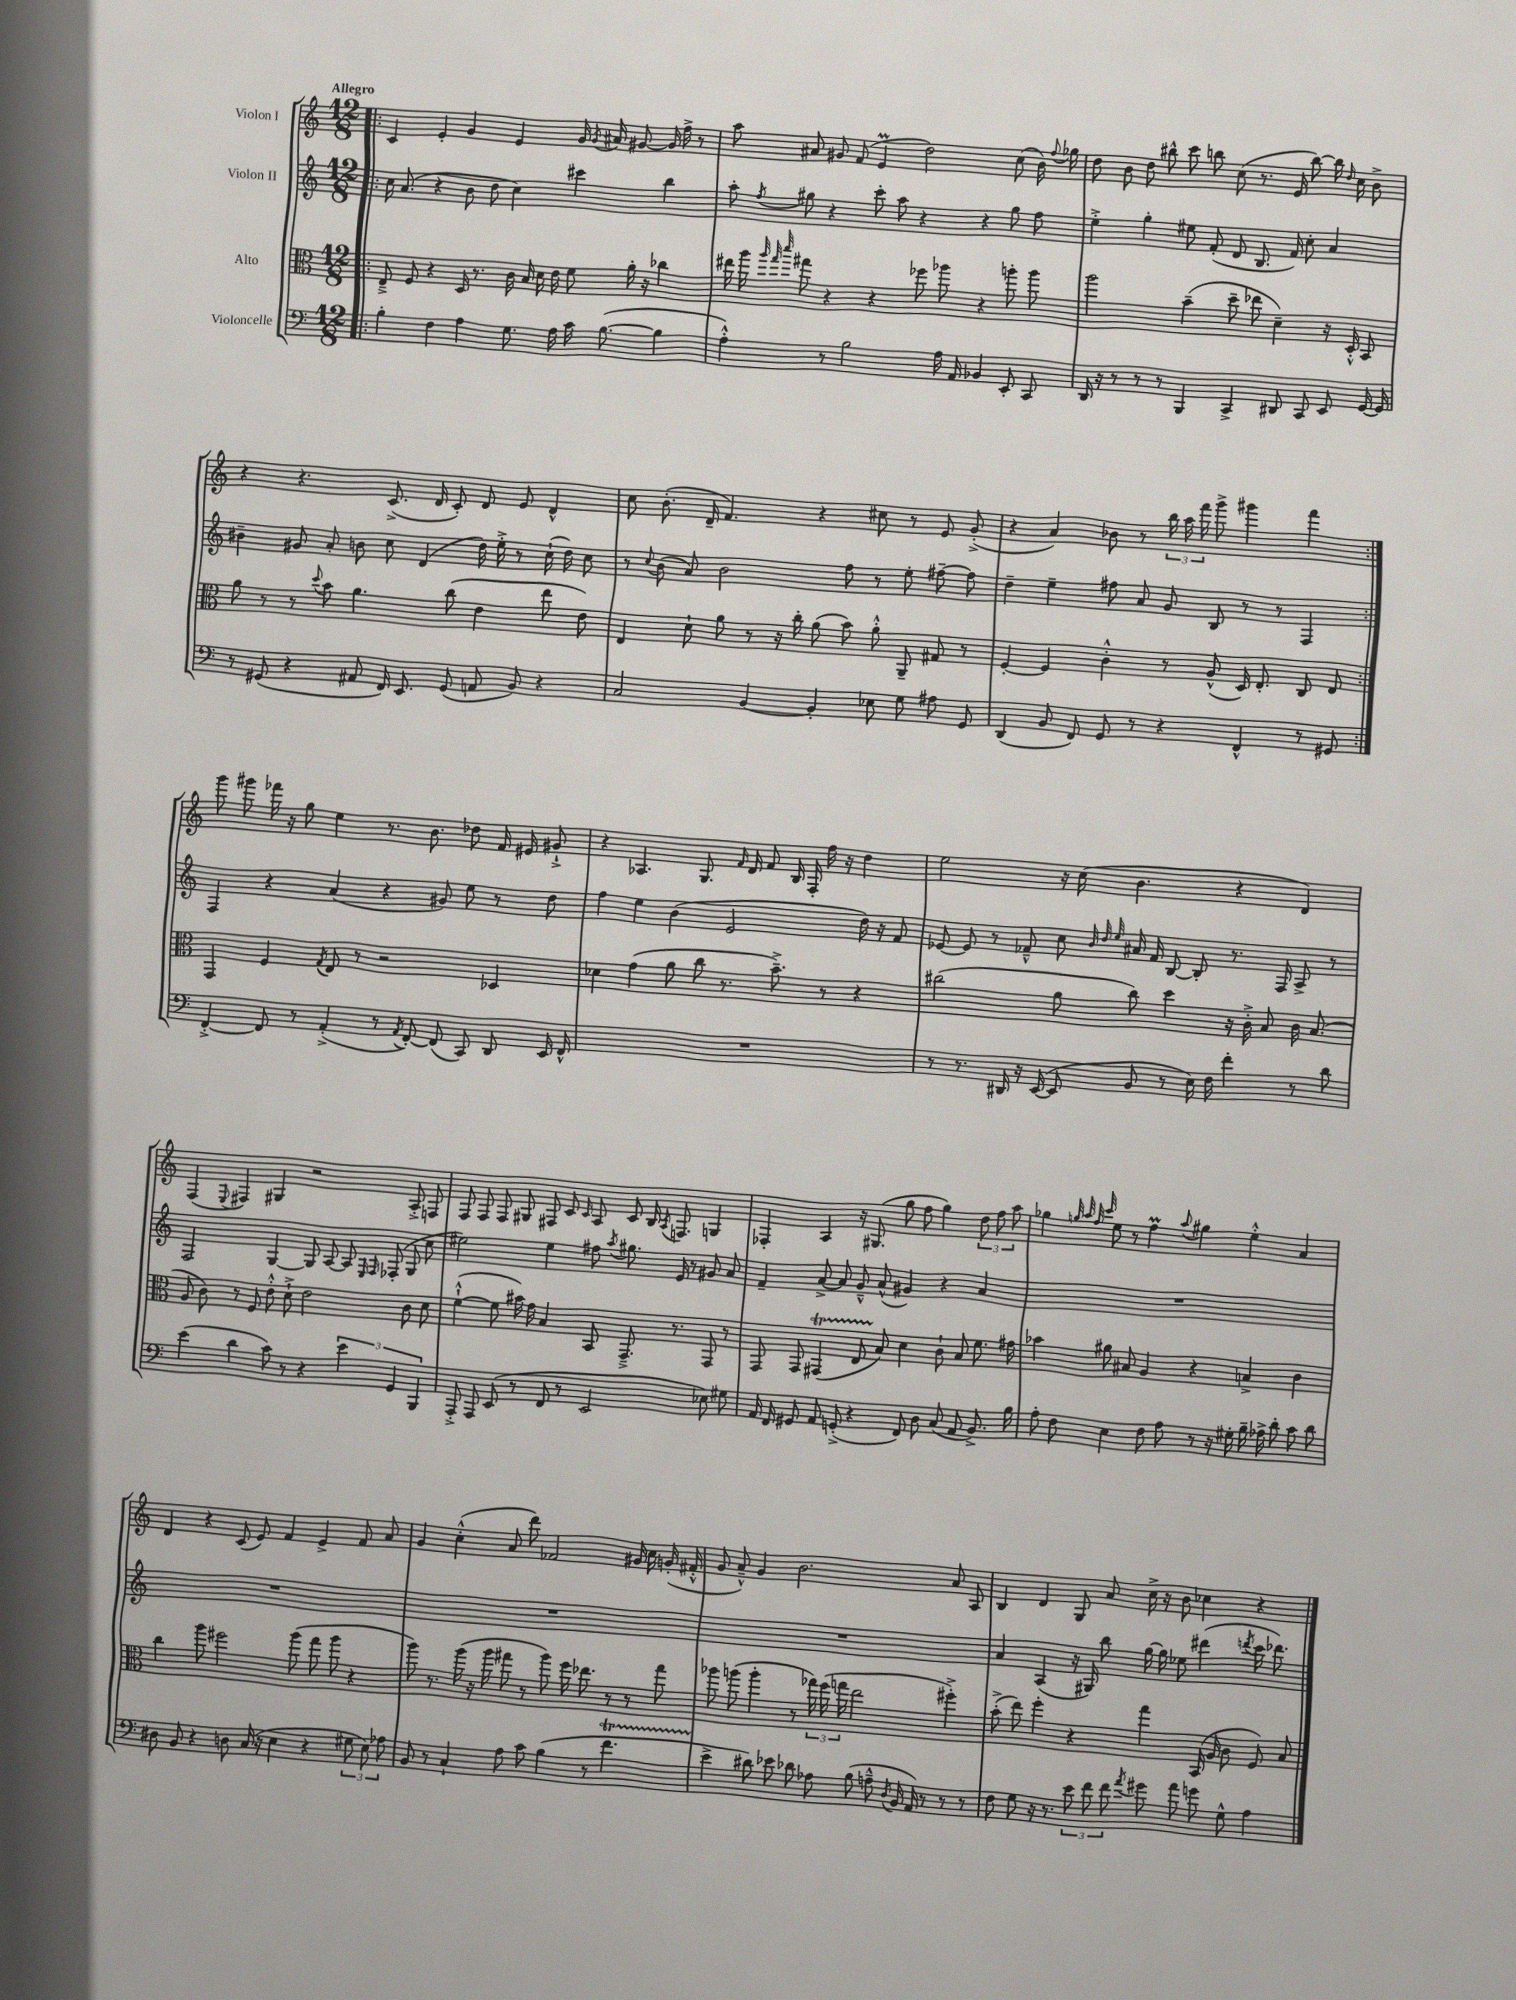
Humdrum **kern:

**kern	**kern	**kern	**kern
*part4	*part3	*part2	*part1
*staff4	*staff3	*staff2	*staff1
*I"Violoncelle	*I"Alto	*I"Violon II	*I"Violon I
*clefF4	*clefC3	*clefG2	*clefG2
*k[]	*k[]	*k[]	*k[]
*M12/8	*M12/8	*M12/8	*M12/8
=1!|:	=1!|:	=1!|:	=1!|:
!	!	!	!LO:TX:a:B:t=Allegro
4B'\	8E~^/	16cc\	4c/
.	.	(8.a/	.
.	8F/	.	.
4F\	4r	4r	4e'/
4A\	16D/	8b\	4g/
.	8.r	.	.
.	.	8dd\	.
8.G\	16c\	4cc\)	4e/
.	16B/	.	.
.	16d\	.	.
16A\	16e\	.	.
16c\	8f\	4ccc#X\	16g/
.	.	.	8qg/
([8.B\	.	.	16a#X/
.	16a'\	.	[8g#X/
.	16r	.	.
4B\]	4cc-X\	4bb\	16g#/]
.	.	.	16ff^\
.	.	.	8r
=2	=2	=2	=2
4A'^^\)	16ee#X\	8aa'\	8aa\
.	16aa\	.	.
.	32qqaa/	.	.
.	32qqgg/	.	.
.	32qqddd/	8qff/	.
.	8gg#X\	8gg#X\	8a#X/
8r	4r	4r	8g#X/
2B\	.	.	(8f/
.	4r	8ccc'\	4em/
.	.	8aa\	.
.	8ff-X\	4r	2dd\)
16A\	8aa-X\	.	.
16AA/	.	.	.
4BB-X/	4r	4r	.
8EE'/	8aan'\	8gg#\	(8cc\
8CC/	8aa\	8ff\	16b\)
.	.	.	8qqff/
.	.	.	16gg-X\
=3	=3	=3	=3
16DD/	2aa\	4ee'^\	8dd\
16r	.	.	.
8r	.	.	8b\
8r	.	4gg'\	8dd\
8r	.	.	8bb#X^^\
4BBB/	(4b~\	8ee#X\	8ccc\
.	.	(8f'/	8bbn\
4CC^/	8dd~\	8d/	(8cc\
.	8ee-X\	8.B/	8.r
8DD#X/	4d~\)	.	.
.	.	16f/)	16e/
8CC/	.	8cc'\	[8bb\)
8EE/	16r	4a/	16bb\]
.	.	.	16qqdd/
.	16D'^^/	.	16cc\
[16GG/	8BB/	.	8b^\
16GG/]	.	.	.
!!LO:LB:g=z
=4	=4	=4	=4
8r	8a\	4b#X~\	4r
(8GG#X/	8r	.	.
4r	8r	8g#X/	4.r
.	8qqdd/	.	.
.	8b\	8a'/	.
8AA#X/	4.a\	8bn\	.
16FF/)	.	8cc\	(8.c^/
8.EE/	.	.	.
.	.	(4d/	.
.	.	.	16d/
(8GG#/	(8cc\	.	8c'/)
8AAn/	4e\	16dd\)	8d/
.	.	16ee'^\	.
8BB/)	.	8r	8e/
4r	8ee\	(16cc`\	4d^^/
.	.	16dd\)	.
.	8e\)	8cc\	.
=5	=5	=5	=5
2C/	4E/	8r	8cc\
.	.	8qqcc/	.
.	.	(8b\	(8.b'\
.	8d`\	8a/)	.
.	.	.	16d~/
.	8a\	2b\	4.f/)
[4BB/	8r	.	.
.	16r	.	.
.	16cc'\	.	.
4BB'/]	(8a\	.	4r
.	8b\)	8ff\	.
8E-X\	8a'^^\	8r	8cc#X\
8G\	8AA~/	8ee'\	8r
8A#X\	8G#X/	[8ff#X~\	8e/
8GG/	8r	8ff#\]	(8g'^/
=6	=6	=6	=6
(4DD/	[4F'/	4dd~\	4r
8BB/	4F/]	4ee~\	4a/)
8FF/)	.	.	.
8GG/	4c'^^\	8ff#X\	8b-X\
8r	.	8a/	8r
4r	8r	8g/	24bb\
.	.	.	24aa\
.	.	.	24fff\
.	(8A^^/	8B/	8ggg^\
4FF^^/	16D/)	8r	4ggg#X\
.	8.E'/	.	.
.	.	8r	.
8r	8C/	4F/	4fff\
8GG#X/	8E/	.	.
!!LO:LB:g=z
=7:|!	=7:|!	=7:|!	=7:|!
[4FF'^/	4GG/	4F/	8ggg\
.	.	.	8ggg#X\
8FF/]	4F/	4r	16fff-X\
.	.	.	16r
8r	.	.	8gg\
.	8qG/	.	.
(4AA'^/	8E/	(4a/	4ee\
.	8r	.	.
8r	2r	4r	8.r
8qAA/	.	.	.
[8FF'/)	.	.	.
.	.	.	8.b\
(8FF/]	.	8g#X/)	.
8CC/)	.	8ee\	8dd-X\
8DD/	4D-X/	8r	16f/
.	.	.	16e#X/
16EE/	.	8dd\	8g#X`^/
16FF^^/	.	.	.
=8	=8	=8	=8
1.r	4d-X\	4ff\	4r
.	(4g\	4ee\	4.A-X/
.	8a\	(4b\	.
.	8cc\	.	8.G/
.	8.r	2e/	.
.	.	.	16qqf/
.	.	.	16d/
.	.	.	8f/
.	8.b~^\)	.	.
.	.	.	16B/
.	.	.	16F'/
.	8r	.	16ff\
.	.	.	16r
.	4r	16dd\)	4dd\
.	.	16r	.
.	.	8f/	.
=9	=9	=9	=9
8r	(2cc#X\	[8e-X/	2ee\
8.r	.	8e-/]	.
.	.	8r	.
16DD#X/	.	.	.
16r	.	8f-X~^^/	.
([16EE/	.	.	.
8EE/]	8a\	8cc\	16r
.	.	.	(16cc\
.	.	32qqb/	.
.	.	32qqdd/	.
.	.	32qqee/	.
8BB/	8cc#\)	16a#X/	4.b\
.	.	16f-/	.
8r	4dd\	[8B/	.
16E\)	.	8B'/]	.
16F\	.	.	.
4f'\	16r	8.r	4r
.	16c'^\	.	.
.	8B/	.	.
.	.	16F/	.
8r	16c\	8A^/	4d/)
.	(8.B/	.	.
8d\	.	8r	.
!!LO:LB:g=z
=10	=10	=10	=10
(4e\	8A/	2F/	(4F/
.	8c\)	.	.
.	.	.	8qqE/
4d\	8r	.	4F#X/)
.	8F/	.	.
8c\)	8e'^^\	[4G/	4G#X/
8r	8d`^\	.	.
4r	2e\	8G/]	2r
.	.	[8A/	.
6e\	.	8A/]	.
.	.	16qqE/	.
.	.	16qqF/	.
.	.	(8F-X'/	.
6GG/	.	.	.
.	8c\	8G/	8A'^/
6BBB/	.	.	.
.	8d\	8cc\	8Fn/
=11	=11	=11	=11
8AAA'^/	([4f`^^\	2ee#X\)	8F/
8AAA/	.	.	8F/
(8EE/	8f\]	.	8F/
8r	16b#X\)	.	8G#X/
.	16g\	.	.
8FF/	4B/	4ee#\	8F#X/
8r	.	.	8c/
.	.	.	16qqc/
2EE/	8BB/	8ff#X\	8A/
.	.	8qaa/	.
.	8.GG~^/	8.gg#X\	8c/
.	.	.	16B/
.	.	.	8qA/
.	8.r	16e/	8.Fn/
.	.	8r	.
8E-X\)	8GG/	8g#X/	4Gn/
8G#X\	8r	8a/	.
=12	=12	=12	=12
16AA/	8GG/	4f~/	4F-X'/
16FF/	.	.	.
8GG#X/	8GG/	.	.
8AA/	(4GG#Xt/	[8a^/	4A/
(8GGn'^/	.	8a/]	.
4r	8ETTT/	8g~^^/	16r
.	.	.	(8.G#X/
.	8B/)	(8a^^/	.
8FF/)	4d\	4g#X/)	8gg\
8D\	.	.	8ff\
(8C/	8c`\	4r	4gg\)
8AA/	8B/	.	.
8.BB^/)	8.f\	4a/	12dd\
.	.	.	12ff\
.	.	.	12aa\
16B\	16g#X\	.	.
=13	=13	=13	=13
8A'\	4b-X\	1.r	4gg-X\
8F\	.	.	.
.	.	.	32qqggn/
.	.	.	32qqaa/
.	.	.	32qqff/
.	.	.	32qqccc/
4E\	8a#X\	.	8ee\
.	8B#X/	.	8r
8F\	4A/	.	4ffM\
8A\	.	.	.
.	.	.	8qqaa/
8r	4r	.	4gg#X\
16r	.	.	.
16G#X'\	.	.	.
16B~\	4Bn^/	.	4ee'^^\
16A-X^\	.	.	.
8d'\	.	.	.
8c\	4c\	.	4a/
8d\	.	.	.
!!LO:LB:g=z
=14	=14	=14	=14
8D#X\	4cc\	1.r	4d/
8BB/	.	.	.
4r	8aa\	.	4r
.	2ff#X\	.	.
8Dn\	.	.	(8c/
(16C/	.	.	8e/)
16r	.	.	.
4E\	.	.	4f/
.	(8aa\	.	.
4r	8gg\	.	4e^/
.	8aa\	.	.
12G#X\	4r	.	8f/
12E\)	.	.	.
.	.	.	8a/
12A-X\	.	.	.
=15	=15	=15	=15
8BB/	8aa\)	1.r	4g/
8r	8.r	.	.
4C`/	.	.	(4cc'^^\
.	(16aa\	.	.
.	16r	.	.
.	16aa\	.	.
8A\	8gg#X\	.	8a/
8c\	8r	.	8ddd\)
(4B\	8aa\)	.	2f-X/
.	16ff\	.	.
.	8.ee-X\	.	.
8r	.	.	.
4.fT\	8r	.	.
.	8r	.	16g#X/
.	.	.	16cc\
.	8gg#\	.	(16gn'/
.	.	.	16f#X'^^/
=16	=16	=16	=16
4e^\	8aa-X\	1.r	8g/
.	(8aan\	.	8a~^^/)
8d#X\)	4aa'\	.	4g/
8e-X\	.	.	.
8d-X\	8r	.	2.b\
8A-X\	24gg-X\)	.	.
.	(24ff\	.	.
.	24ggn\	.	.
(8B\	2ee\	.	.
8An~^^\	.	.	.
8qD/	.	.	.
16BB/	.	.	.
16AA/)	.	.	.
8r	.	.	.
8r	4ff#X'^\)	.	8a/
8r	.	.	8A/
=17	=17	=17	=17
8F\	(8b'^\	4a/	4B/
8G\	8ee\)	.	.
16r	4ff'\	(4A/	4d/
8.r	.	.	.
12e\	4r	16r	8G/
.	.	16G#X/)	.
12f\	.	.	.
.	.	8bb\	8a/
12f\	.	.	.
8qa/	.	.	.
8g#X\	4gg\	[16gg\	16cc^\
.	.	16gg\]	16r
8a\	.	8ee-X\	8b\
8gn\	(16BB/	(4ddd#X\	4cc-X\
.	16A/	.	.
8G^^\	8c\	.	.
.	.	8qdddn/	.
4A\	8F/)	16ccc\	4r
.	.	8.ddd-X\)	.
.	8B/	.	.
==	==	==	==
*-	*-	*-	*-
